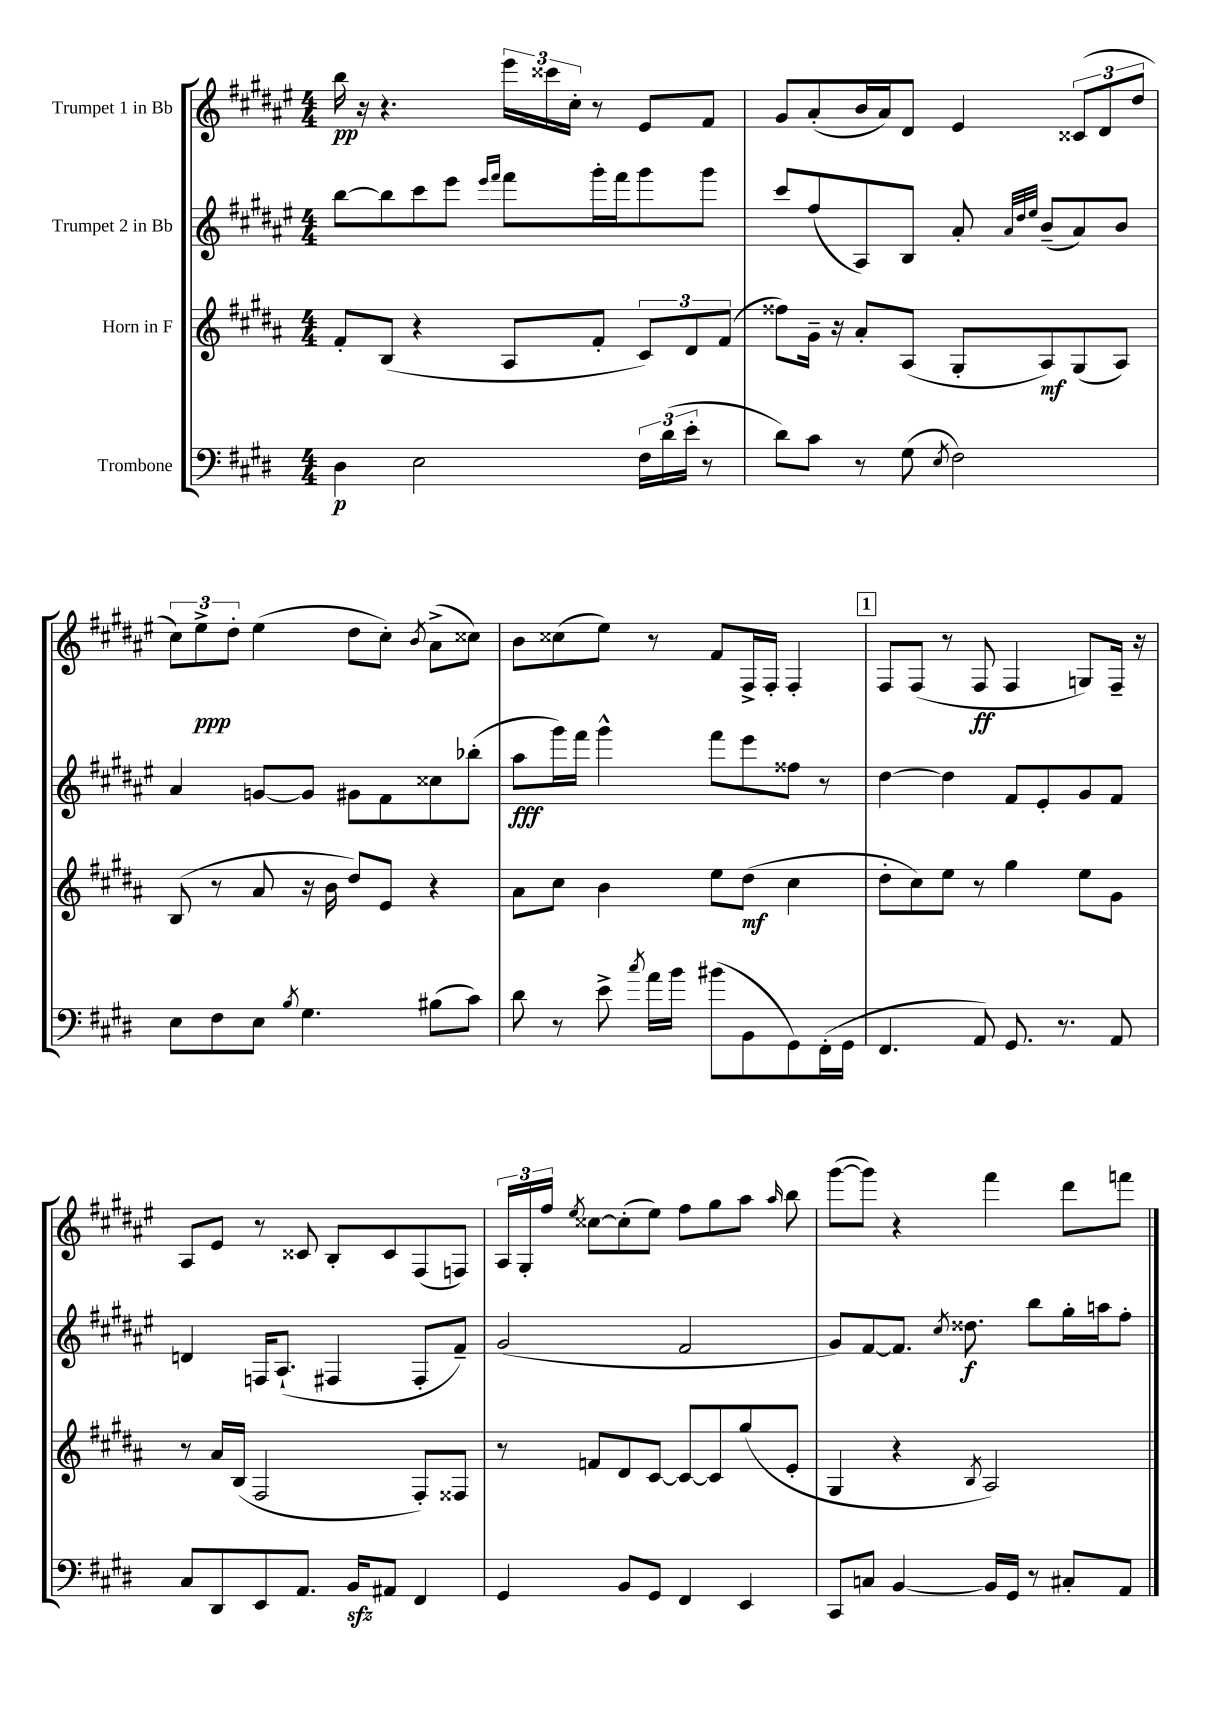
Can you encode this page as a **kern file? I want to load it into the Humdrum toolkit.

**kern	**kern	**kern	**kern
*staff4	*staff3	*staff2	*staff1
*clefF4	*clefG2	*clefG2	*clefG2
*k[f#c#g#d#]	*k[f#c#g#d#a#]	*k[f#c#g#d#a#e#]	*k[f#c#g#d#a#e#]
*M4/4	*M4/4	*M4/4	*M4/4
4D#	8f#'	[8bb	16bb
.	.	.	16r
.	(8B	8bb]	4.r
2E	4r	8ccc#	.
.	.	8eee#	.
.	.	16qqeee#	.
.	.	16qqfff#	.
.	8A#	8fff#	24eee#
.	.	.	24ccc##
.	.	.	24cc#'
.	8f#'	16ggg#'	8r
.	.	16fff#	.
24F#	12c#)	8ggg#	8e#
(24d#	.	.	.
24e'	12d#	.	.
8r	.	8ggg#	8f#
.	(12f#	.	.
=	=	=	=
8d#)	8ff##)	8ccc#	8g#
8c#	16g#~	(8ff#	(8a#'
.	16r	.	.
8r	8a#'	8A#)	16b
.	.	.	16a#)
(8G#	(8A#	8B	8d#
8qE	.	.	.
2F#)	8G#'	8a#'	4e#
.	.	32qqa#	.
.	.	32qqdd#	.
.	.	32qqee#	.
.	8A#)	(8b~	.
.	(8G#	8a#)	(12c##
.	.	.	12d#
.	8A#)	8b	.
.	.	.	12dd#
=	=	=	=
8E	(8B	4a#	12cc#)
.	.	.	12ee#^
8F#	8r	.	.
.	.	.	12dd#'
8E	8a#	[8g	(4ee#
8qB	.	.	.
4.G#	16r	8g]	.
.	16b	.	.
.	8dd#)	8g#	8dd#
.	8e	8f#	8cc#')
.	.	.	8qb
(8B#	4r	8cc##	(8a#^
8c#)	.	(8bb-'	8cc##)
=	=	=	=
8d#	8a#	8aa#	8b
8r	8cc#	16ggg#)	(8cc##
.	.	16fff#	.
8e^	4b	4ggg#^^	8ee#)
8qcc#	.	.	.
16a	.	.	8r
16b	.	.	.
(8b#	8ee	8fff#	8f#
8BB	(8dd#	8eee#	16F#^
.	.	.	16F#'
8GG#)	4cc#	8ff##	4F#'
(16FF#'	.	8r	.
16GG#	.	.	.
=	=	=	=
4.FF#	8dd#'	[4dd#	8F#
.	8cc#)	.	(8F#
.	8ee	4dd#]	8r
8AA)	8r	.	8F#
8.GG#	4gg#	8f#	4F#
.	.	8e#'	.
8.r	.	.	.
.	8ee	8g#	8G)
8AA	8g#	8f#	16F#~
.	.	.	16r
=	=	=	=
8C#	8r	4d	8A#
8DD#	16a#	.	8e#
.	(16B	.	.
8EE	2F#	16F	8r
.	.	(8.A#`	.
8.AA	.	.	8c##
.	.	4F#	8B'
16BB	.	.	.
8AA#	.	.	8c##
4FF#	8F#')	8F#'	(8F#
.	8F##	8f#~)	8F)
=	=	=	=
4GG#	8r	(2g#	24A#
.	.	.	24G#'
.	.	.	24ff#
.	.	.	8qee#
.	8f	.	[8cc##
8BB	8d#	.	(8cc##']
8GG#	[8c#	.	8ee#)
4FF#	8c#_	2f#	8ff#
.	8c#]	.	8gg#
4EE	(8gg#	.	8aa#
.	.	.	16qqaa#
.	8e'	.	8bb
=	=	=	=
8CC#	4G#	8g#)	([8ggg#
8C	.	[8f#	8ggg#])
[4BB	4r	8.f#]	4r
.	.	8qcc#	.
.	.	8.dd##	.
.	8qB	.	.
16BB]	2A#)	.	4fff#
16GG#	.	.	.
8r	.	8bb	.
8C#'	.	16gg#'	8ddd#
.	.	16aa	.
8AA	.	8ff#'	8fff
==	==	==	==
*-	*-	*-	*-
